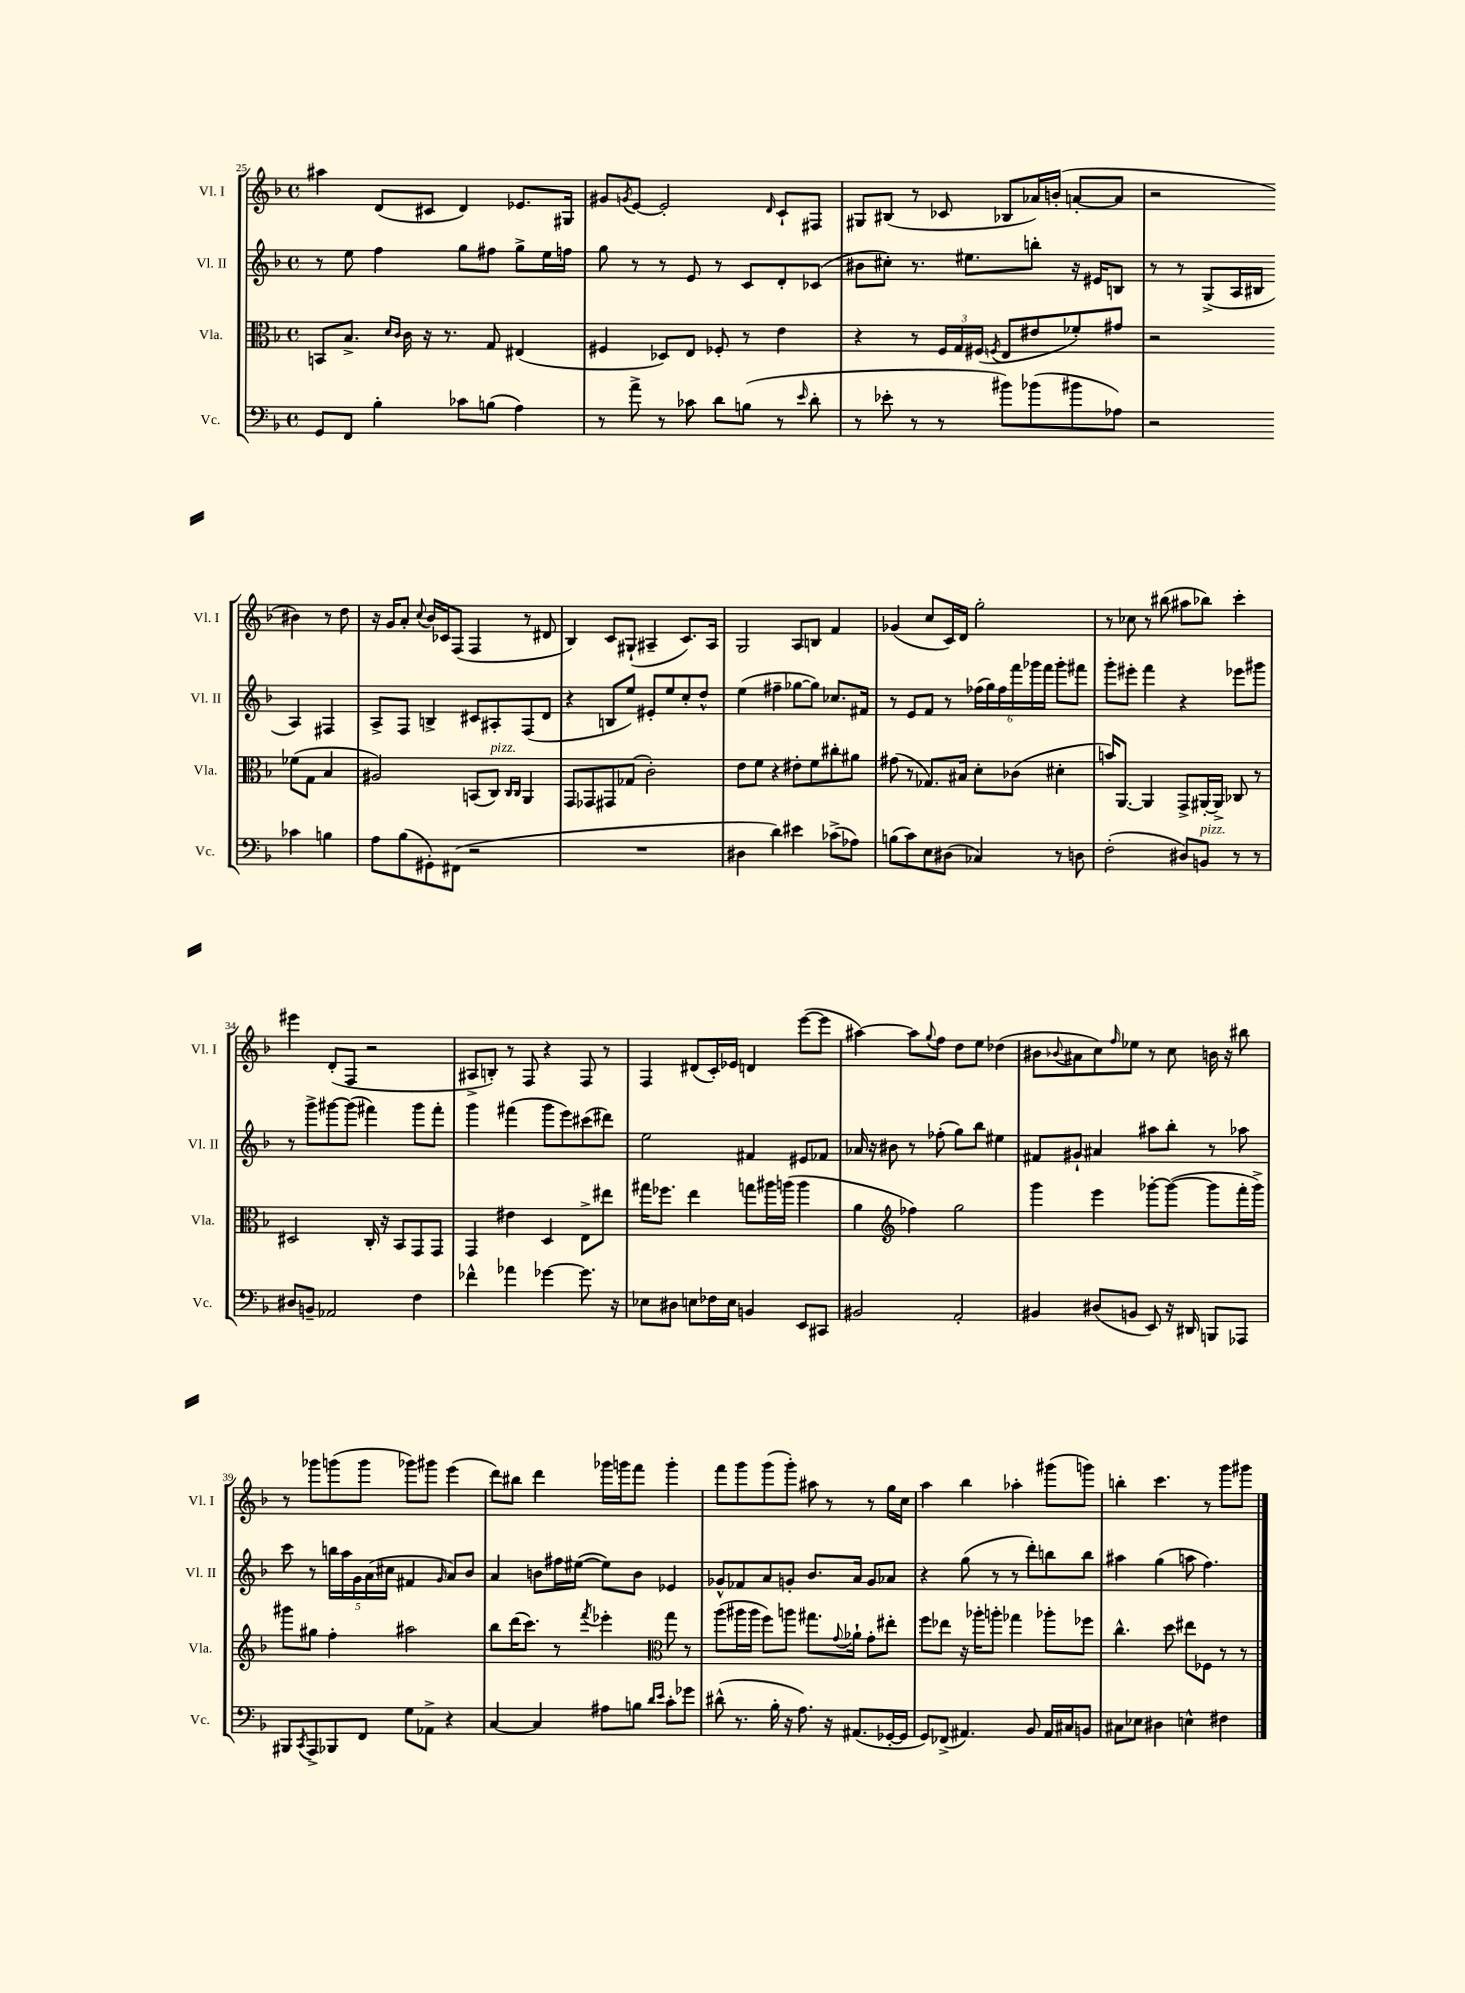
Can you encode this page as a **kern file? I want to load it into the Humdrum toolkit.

**kern	**kern	**kern	**kern
*part4	*part3	*part2	*part1
*staff4	*staff3	*staff2	*staff1
*I"Vc.	*I"Vla.	*I"Vl. II	*I"Vl. I
*I'Vc.	*I'Vla.	*I'Vl. II	*I'Vl. I
*clefF4	*clefC3	*clefG2	*clefG2
*k[b-]	*k[b-]	*k[b-]	*k[b-]
*M4/4	*M4/4	*M4/4	*M4/4
*met(c)	*met(c)	*met(c)	*met(c)
=25	=25	=25	=25
8GG/L	8BBn/L	8r	4aa#X\
8FF/J	8.B-^/J	8ee\	.
4B-'\	.	4ff\	(8d/L
.	16qqd/LL	.	.
.	16qqc/JJ	.	.
.	16c\	.	.
.	16r	.	8c#X/J
.	8.r	.	.
8c-X\L	.	8gg\L	4d/)
(8Bn\J	8G/	8ff#X\J	.
4A\)	(4E#X/	8gg^\L	8.e-X/L
.	.	16ee\L	.
.	.	16ffn\JJ	16G#X/Jk
=26	=26	=26	=26
8r	4F#X/	8gg\	8g#X/L
.	.	.	8qgn/
8a^\	.	8r	[8e/J
8r	8D-X/L)	8r	2e'/]
8c-X\	8E/J	8e/	.
8d\L	8F-X'/	8r	.
(8Bn\J	8r	8c/L	.
.	.	.	16qqd/
8r	4e\	8d'/	8c`/L
16qqe/	.	.	.
8d'\	.	(8c-X/J	8F#X/J
=27	=27	=27	=27
8r	4r	8b#X\L	8G#X/L
8e-X'\	.	8cc#X'\J)	(8B#X/J
8r	8r	8.r	8r
8r	24F/LL	.	8c-X/
.	24G/	.	.
.	.	8.ee#X\L	.
.	(24F#X/JJ	.	.
.	8qFn/	.	.
8b#X\L)	8E/L	.	8B-X/L
(8b-X\	8e#X/	8bbn'\J	16a-X/L)
.	.	.	(16bn'/JJ
8b#X\	8f-X'/)	16r	[8an'/L
.	.	16e#X/KL	.
8A-X\J)	8g#X/J	8Bn/J	8a/J]
=28	=28	=28	=28
2r	2r	8r	2r
.	.	8r	.
.	.	(8G^/L	.
.	.	16A/L	.
.	.	16B#X/JJ	.
4c-X\	(8f-X\L	4A/)	4b#X\)
.	8G\J	.	.
4Bn\	4B-/	4F#X/	8r
.	.	.	8dd\
!!LO:LB:g=z
=29	=29	=29	=29
8A\L	2A#X/)	8A^/L	16r
.	.	.	16g/KL
(8B-\	.	8F/J	8a'/J
.	.	.	8qqcc/
8GG#X'\)	.	4Bn^/	16b-/LL
.	.	.	16c-X/J
(8FF#X\J	.	.	(8F/J
2r	(8BBn/L	8c#X/L	4F/
!	!LO:TX:a:i:t=pizz.	!	!
.	8C/J)	8A#X'/	.
.	16qqC/LL	.	.
.	16qqC/JJ	.	.
.	4AA/	(8F/	8r
.	.	8d/J	8d#X/
=30	=30	=30	=30
1r	8GG/L	4r	4B-/)
.	8GG-X/	.	.
.	8GG#X/	8Bn/L	8c/L
.	(8G-X/J	8ee/J)	(8G#X`/J
.	2c'\)	8e#X'/L	4A#X~/
.	.	8ee/	.
.	.	8cc'/	8.c/L)
.	.	8dd^^/J	.
.	.	.	16A#/Jk
=31	=31	=31	=31
4D#X\	8e\L	(4ee\	2G/
.	8f\J	.	.
4d\)	4r	4ff#X~\	.
4e#X\	8e#X'\L	[8gg-X\L	8A/L
.	8f\	8gg-\J])	8Bn/J
(8c-X^\L	8cc#X'\	8.cc-X/L	4f/
8A-X\J)	8a#X\J	.	.
.	.	16f#X/Jk	.
=32	=32	=32	=32
(8Bn\L	(8g#X\	8r	(4g-X/
8c\)	8r	8e/L	.
8E\	8.G-X/L)	8f/J	8cc/L
(8D#X\J	.	8r	16c/L)
.	16B#X/Jk	.	16d/JJ
4C-X/)	8d'\L	(24ff-X\LL	2gg'\
.	.	24gg\)	.
.	.	24ff-\	.
.	(8c-X\J	24fff\	.
.	.	24ggg-X\	.
.	.	24fff\JJ	.
8r	4d#X'\	8ggg-'\L	.
8Dn\	.	8fff#X\J	.
=33	=33	=33	=33
(2F'\	16bn/KL)	8ggg'\L	8r
.	[8.AA/J	.	.
.	.	8eee#X'\J	8cc-X\
.	4AA/]	4fff\	8r
.	.	.	(8bb#X\
8D#X/L)	8GG^/L	4r	8aa#X\L
!LO:TX:a:i:t=pizz.	!	!	!
8BBn/J	[16AA#X'/L	.	8bb-X\J)
.	16AA#^/JJ]	.	.
8r	8C-X/	8eee-X\L	4ccc'\
8r	8r	8ggg#X\J	.
!!LO:LB:g=z
=34	=34	=34	=34
8D#X/L	2D#X/	8r	4eee#X\
8BBn~/J	.	8ggg^\L	.
2AA-X/	.	[8ggg#X\	(8d'/L
.	.	(8ggg#\J]	8F/J
.	16C'/	4fff#X\)	2r
.	16r	.	.
.	8BB-/L	.	.
4F\	8GG/	8ggg#\L	.
.	8GG/J	8fff#'\J	.
=35	=35	=35	=35
4f-X^^\	4GG/	4ggg\	8A#X^/L
.	.	.	8Bn'/J)
4a-X\	4e#X\	(4fff#X\	8r
.	.	.	8F/
[4g-X\	4D/	8ggg\L	4r
.	.	8eee\)	.
8.g-\]	8E^\L	(8ccc#X\	8F/
.	8ee#X\J	8ddd#X\J)	8r
16r	.	.	.
=36	=36	=36	=36
8E-X\L	16gg#X\KL	2ee\	4F/
.	8.ff-X\J	.	.
8D#X\J	.	.	.
8En\L	4ee\	.	(8d#X/L
16F-X\L	.	.	16c'/L)
16E\JJ	.	.	16e-X/JJ
4BBn/	8ggn\L	4f#X/	4dn/
.	16aa#X\L	.	.
.	(16aan\JJ	.	.
8EE/L	4aa\	8e#X/L	([8eee\L
8CC#X/J	.	8f-X/J	8eee\J]
=37	=37	=37	=37
2BB#X/	4a\	16a-X/	[4aa#X\)
.	.	16r	.
.	.	8b#X\	.
*	*clefG2	*	*
.	4ff-X\)	8r	8aa#\L]
.	.	.	8qqgg/
.	.	(8ff-X'\	8ff\J
2AA'/	2gg\	8gg\L)	8dd\L
.	.	8bb-\J	8ee\J
.	.	4ee#X\	(4dd-X\
=38	=38	=38	=38
4BB#X/	4ggg\	8f#X/L	8b#X\L
.	.	.	8qqb-X/
.	.	8g#X`/J	8a#X\
(8D#X/L	4eee\	4a#X/	8cc\)
.	.	.	16qqff/
8BBn/J	.	.	8ee-X\J
8EE/)	[8ggg-X'\L	8aa#X\L	8r
16r	(8ggg-\J_	8bb-'\J	8cc\
16DD#X/	.	.	.
8BBBn/L	8ggg-\L]	8r	16bn\
.	.	.	16r
8AAA-X/J	16fff'\L	8aa-X\	8bb#X\
.	16ggg-^\JJ)	.	.
!!LO:LB:g=z
=39	=39	=39	=39
8BBB#X/L	8ggg#X\L	8ccc\	8r
8qCC/	.	.	.
8AAA^/	8gg#X\J	8r	8ggg-X\L
8BBB-X/	4ff'\	20bbn\LL	(8gggn\
.	.	20aa\	.
.	.	20g\	.
8FF/J	.	.	8ggg\J
.	.	(20a\	.
.	.	20cc#X\JJ	.
8G\L	2aa#X\	4f#X/	8ggg-X\L)
8AA-X^\J	.	.	8ggg#X\J
.	.	16qqg/	.
4r	.	8a/L)	(4eee\
.	.	8b-/J	.
=40	=40	=40	=40
[4C/	8bb-\L	4a/	8ddd\L)
.	(16ddd\K	.	8bb#X\J
.	8.ccc\J)	.	.
4C/]	.	8bn\L	4ddd\
.	8r	16ff#X\L	.
.	.	([16ee#X\JJ	.
.	8qfff/	.	.
8A#X\L	4eee-X'\	8ee#\L])	16ggg-X\LL
.	.	.	16gggn\J
8Bn\J	.	8b\J	8fff\J
16qqd/LL	.	.	.
16qqe/JJ	.	.	.
*	*clefC3	*	*
8c'\L	8gg\	4e-X/	4ggg'\
8g-X\J	8r	.	.
=41	=41	=41	=41
(8d#X^^\	(8aa\L	8g-X^^/L	8fff\L
8.r	16aa#X\L	8f-X/	8ggg\
.	16aa#\JJ	.	.
.	8ff\L)	8a/	(8ggg\
16B-'\	.	.	.
16r	8aan\J	8gn'/J	8ggg'\J)
8.A\)	.	.	.
.	8.gg#X\L	8.b-/L	8aa#X\
16r	.	.	8r
.	8qqg/	.	.
(8.AA#X/L	16a-X`\Jk	16a/Jk	.
.	8g'\L	8g/L	8r
[16GG-X'/L	8ee#X'\J	8a-X/J	16gg\LL
16GG-/JJ]	.	.	16cc\JJ
=42	=42	=42	=42
8GG/L)	8ff\L	4r	4aa\
(8FF-X^/J	8ee-X\J	.	.
4.AA#X/)	16r	(8gg\	4bb-\
.	16aa-X'\KL	.	.
.	8aan'\J	8r	.
.	4gg-X\	8r	4aa-X'\
8BB-/	.	8ddd'\L)	.
16AA#/LL	8aa-X'\L	8bbn\	(8ggg#X\L
16C#X/J	.	.	.
8BBn/J	8ff-X\J	8bb\J	8gggn\J)
=43	=43	=43	=43
8C#X\L	4.cc^^\	4aa#X\	4bbn'\
8E-X\J	.	.	.
4D#X\	.	(4gg\	4.ccc\
.	8dd\	.	.
4En^^\	8ee#X\L	8aan\	.
.	8F-X\J	4.ff\)	8r
4F#X\	8r	.	8ggg\L
.	8r	.	8ggg#X\J
==	==	==	==
*-	*-	*-	*-
